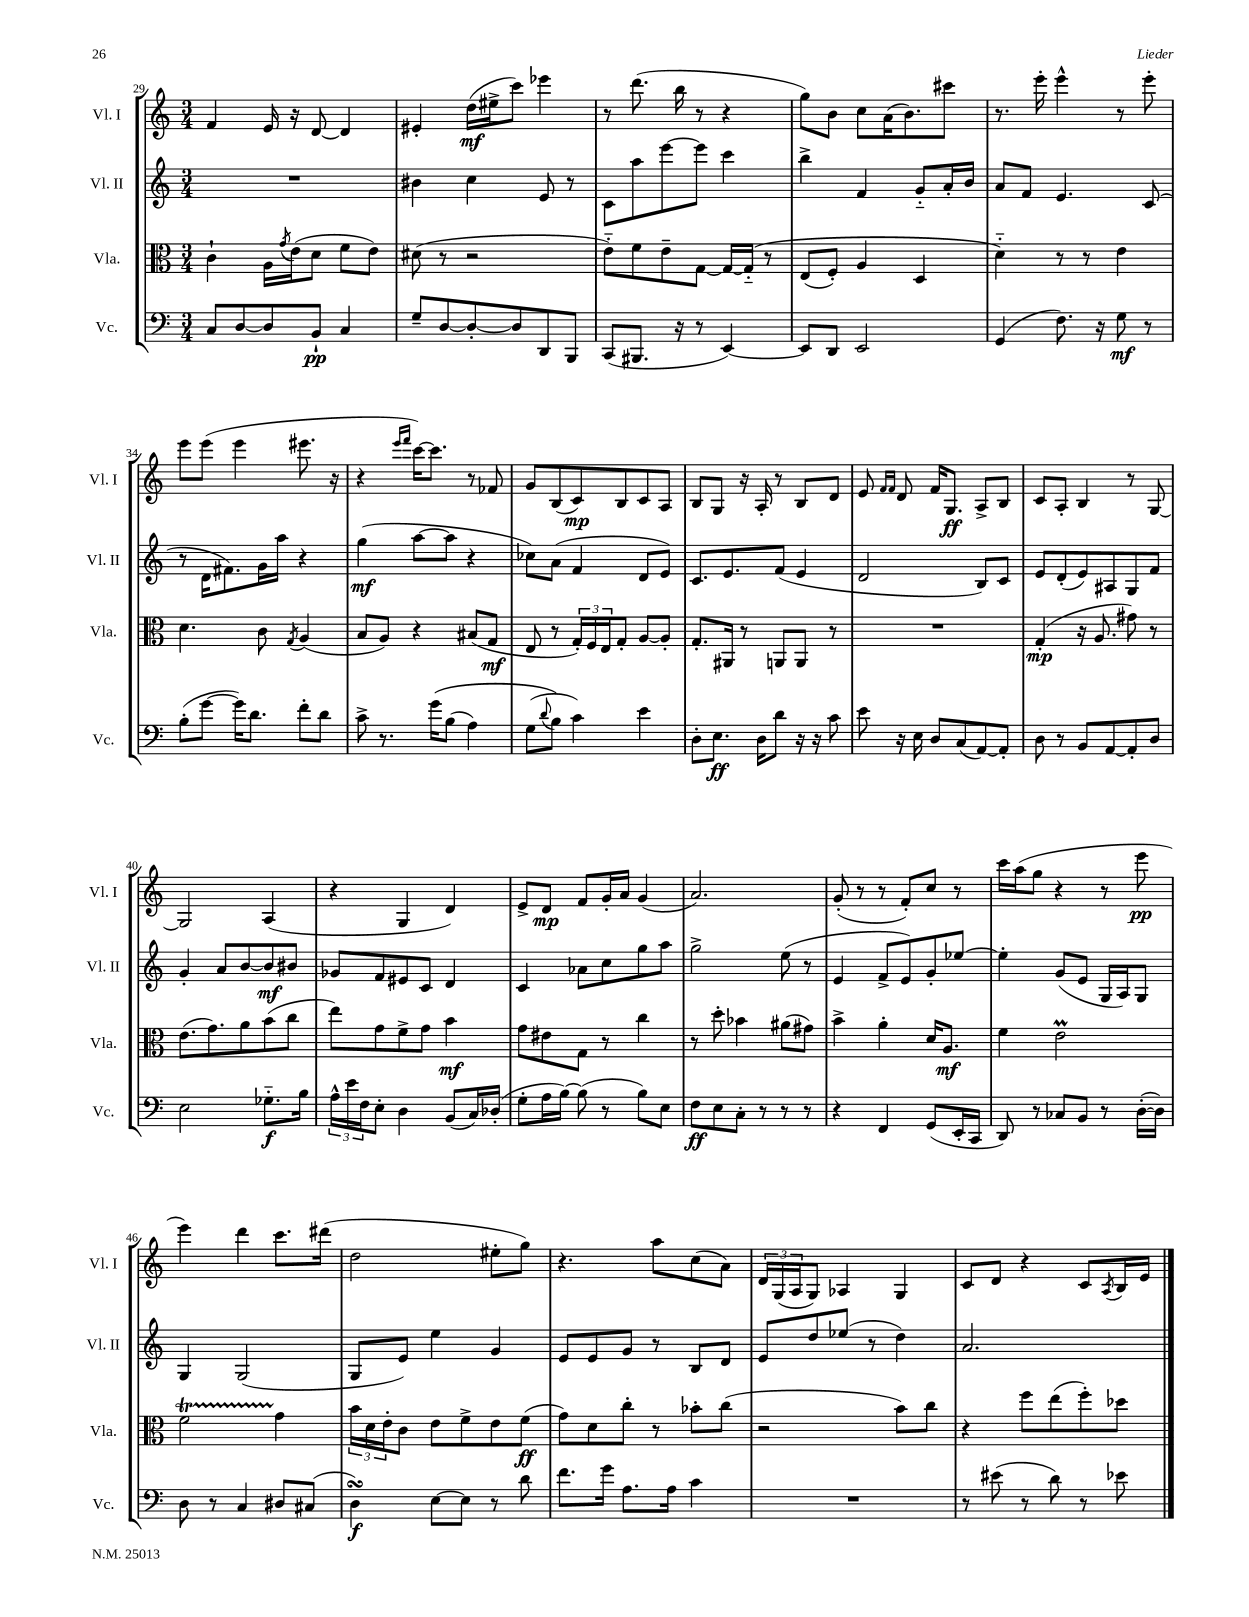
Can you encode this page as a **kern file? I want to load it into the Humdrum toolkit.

**kern	**kern	**kern	**kern
*staff4	*staff3	*staff2	*staff1
*clefF4	*clefC3	*clefG2	*clefG2
*k[]	*k[]	*k[]	*k[]
*M3/4	*M3/4	*M3/4	*M3/4
8C	4c`	2.r	4f
[8D	.	.	.
8D]	16A	.	16e
.	8qg	.	.
.	(16e	.	16r
8BB`	8d	.	[8d
4C	8f	.	4d]
.	8e)	.	.
=	=	=	=
8G~	(8d#	4b#	4e#'
[8D	8r	.	.
8D'_	2r	4cc	(16dd
.	.	.	16ee#^
8D]	.	.	8ccc)
8DD	.	8e	4eee-
8BBB	.	8r	.
=	=	=	=
(8CC	8e'~)	8c	8r
8.BBB#	8f	8aa	(8.ddd
.	8e~	[8eee	.
16r	.	.	16bb
8r	[8G	8eee]	8r
[4EE)	16G_	4ccc	4r
.	&(16G'~]	.	.
.	8r	.	.
=	=	=	=
8EE]	(8E	4bb^	8gg)
8DD	8F')	.	8b
2EE	4A	4f	8cc
.	.	.	(16a
.	.	.	8.b)
.	4D	8g'~	.
.	.	16a'	8ccc#
.	.	16b	.
=	=	=	=
(4GG	4d'~&)	8a	8.r
.	.	8f	.
.	.	.	16eee'
8.F)	8r	4.e	4eee^^
.	8r	.	.
16r	.	.	.
8G	4e	.	8r
8r	.	(8c	8eee'
=	=	=	=
(8B'	4.d	8r	8eee
[8g	.	16d	(8eee
.	.	8.f#)	.
16g])	.	.	4eee
8.d	.	.	.
.	8c	16g	.
.	.	16aa	.
.	8qG	.	.
8f'	(4A	4r	8.eee#
8d	.	.	.
.	.	.	16r
=	=	=	=
8c^	8B	(4gg	4r
8.r	8A)	.	.
.	.	.	16qqeee
.	.	.	16qqfff
.	4r	[8aa	[16ccc)
&(16g	.	.	8.ccc]
(8B	.	8aa]	.
4A)	(8B#	4r	8r
.	8G	.	8f-
=	=	=	=
(8G	8E	8cc-)	8g
8qqd	.	.	.
8B&)	8r	(8a	(8B
4c)	24G')	4f	8c)
.	24F	.	.
.	24E	.	.
.	8G'	.	8B
4e	[8A	8d	8c
.	8A']	8e)	8A
=	=	=	=
8D'	8.G'	8.c	8B
8.E	.	.	8G
.	16AA#	8.e	.
.	8r	.	16r
16D	.	.	16A'
8d	8AA	(8f	8r
16r	8AA	4e	8B
16r	.	.	.
8c	8r	.	8d
=	=	=	=
8e	2.r	2d	8e
.	.	.	16qqf
.	.	.	16qqf
16r	.	.	8d
16E	.	.	.
8D	.	.	16f
.	.	.	8.G
(8C	.	.	.
[8AA)	.	8B)	8A^
8AA']	.	8c	8B
=	=	=	=
8D	(4G'	8e	8c
8r	.	(8d'	8A'
8BB	16r	8e)	4B
.	8.A	.	.
[8AA	.	8A#	.
8AA']	8g#)	8G	8r
8D	8r	8f	[8G
=	=	=	=
2E	(8.e	4g'	2G]
.	8.g)	.	.
.	.	8a	.
.	8a	[8b	.
8.G-'~	(8b	8b]	(4A
.	8cc	8b#	.
16B	.	.	.
=	=	=	=
24A^^	8ee)	8g-	4r
24e	.	.	.
24F	.	.	.
8E'	8g	8f	.
4D	8f^	8e#	4G
.	8g	8c	.
(8BB	4b	4d	4d)
16C)	.	.	.
(16D-'	.	.	.
=	=	=	=
8G'	8g	4c	8e^
16A	8e#	.	8d
[16B)	.	.	.
(8B]	8G	8a-	8f
8r	8r	8cc	16g'
.	.	.	16a
8B)	4cc	8gg	(4g
8E	.	8aa	.
=	=	=	=
8F	8r	2gg^	2.a)
8E	8dd'	.	.
8C'	4b-	.	.
8r	.	.	.
8r	(8a#	(8ee	.
8r	8g#)	8r	.
=	=	=	=
4r	4b^	4e	(8g'
.	.	.	8r
4FF	4a'	8f^	8r
.	.	8e)	8f')
(8GG	16d	8g'	8cc
.	8.A	.	.
16EE'	.	[8ee-	8r
16CC	.	.	.
=	=	=	=
8DD)	4f	4ee-']	16ccc
.	.	.	(16aa
8r	.	.	8gg
8C-	2e	(8g	4r
8BB	.	8e	.
8r	.	16G	8r
.	.	16A)	.
([16D'	.	8G	8eee
16D])	.	.	.
=	=	=	=
8D	2f	4G	4eee)
8r	.	.	.
4C	.	(2G	4ddd
8D#	4g	.	8.ccc
(8C#	.	.	.
.	.	.	(16ddd#
=	=	=	=
4D)	24b	8G	2dd
.	24d	.	.
.	24e'	.	.
.	8c	8e)	.
[8E	8e	4ee	.
8E]	8f^	.	.
8r	8e	4g	8ee#'
8d	(8f	.	8gg)
=	=	=	=
8.f	8g)	8e	4.r
.	8d	8e	.
16g	.	.	.
8.A	8cc'	8g	.
.	8r	8r	8aa
16A	.	.	.
4c	8b-'	8B	(8cc
.	(8cc	8d	8a)
=	=	=	=
2.r	2r	8e	24d
.	.	.	(24G
.	.	.	24A
.	.	8dd	8G)
.	.	(8ee-	4A-
.	.	8r	.
.	8b)	4dd)	4G
.	8cc	.	.
=	=	=	=
8r	4r	2.a	8c
(8e#	.	.	8d
8r	8ff	.	4r
8d)	(8ee	.	.
8r	8ff')	.	8c
.	.	.	8qA
8e-	8dd-	.	16B
.	.	.	16e
==	==	==	==
*-	*-	*-	*-
